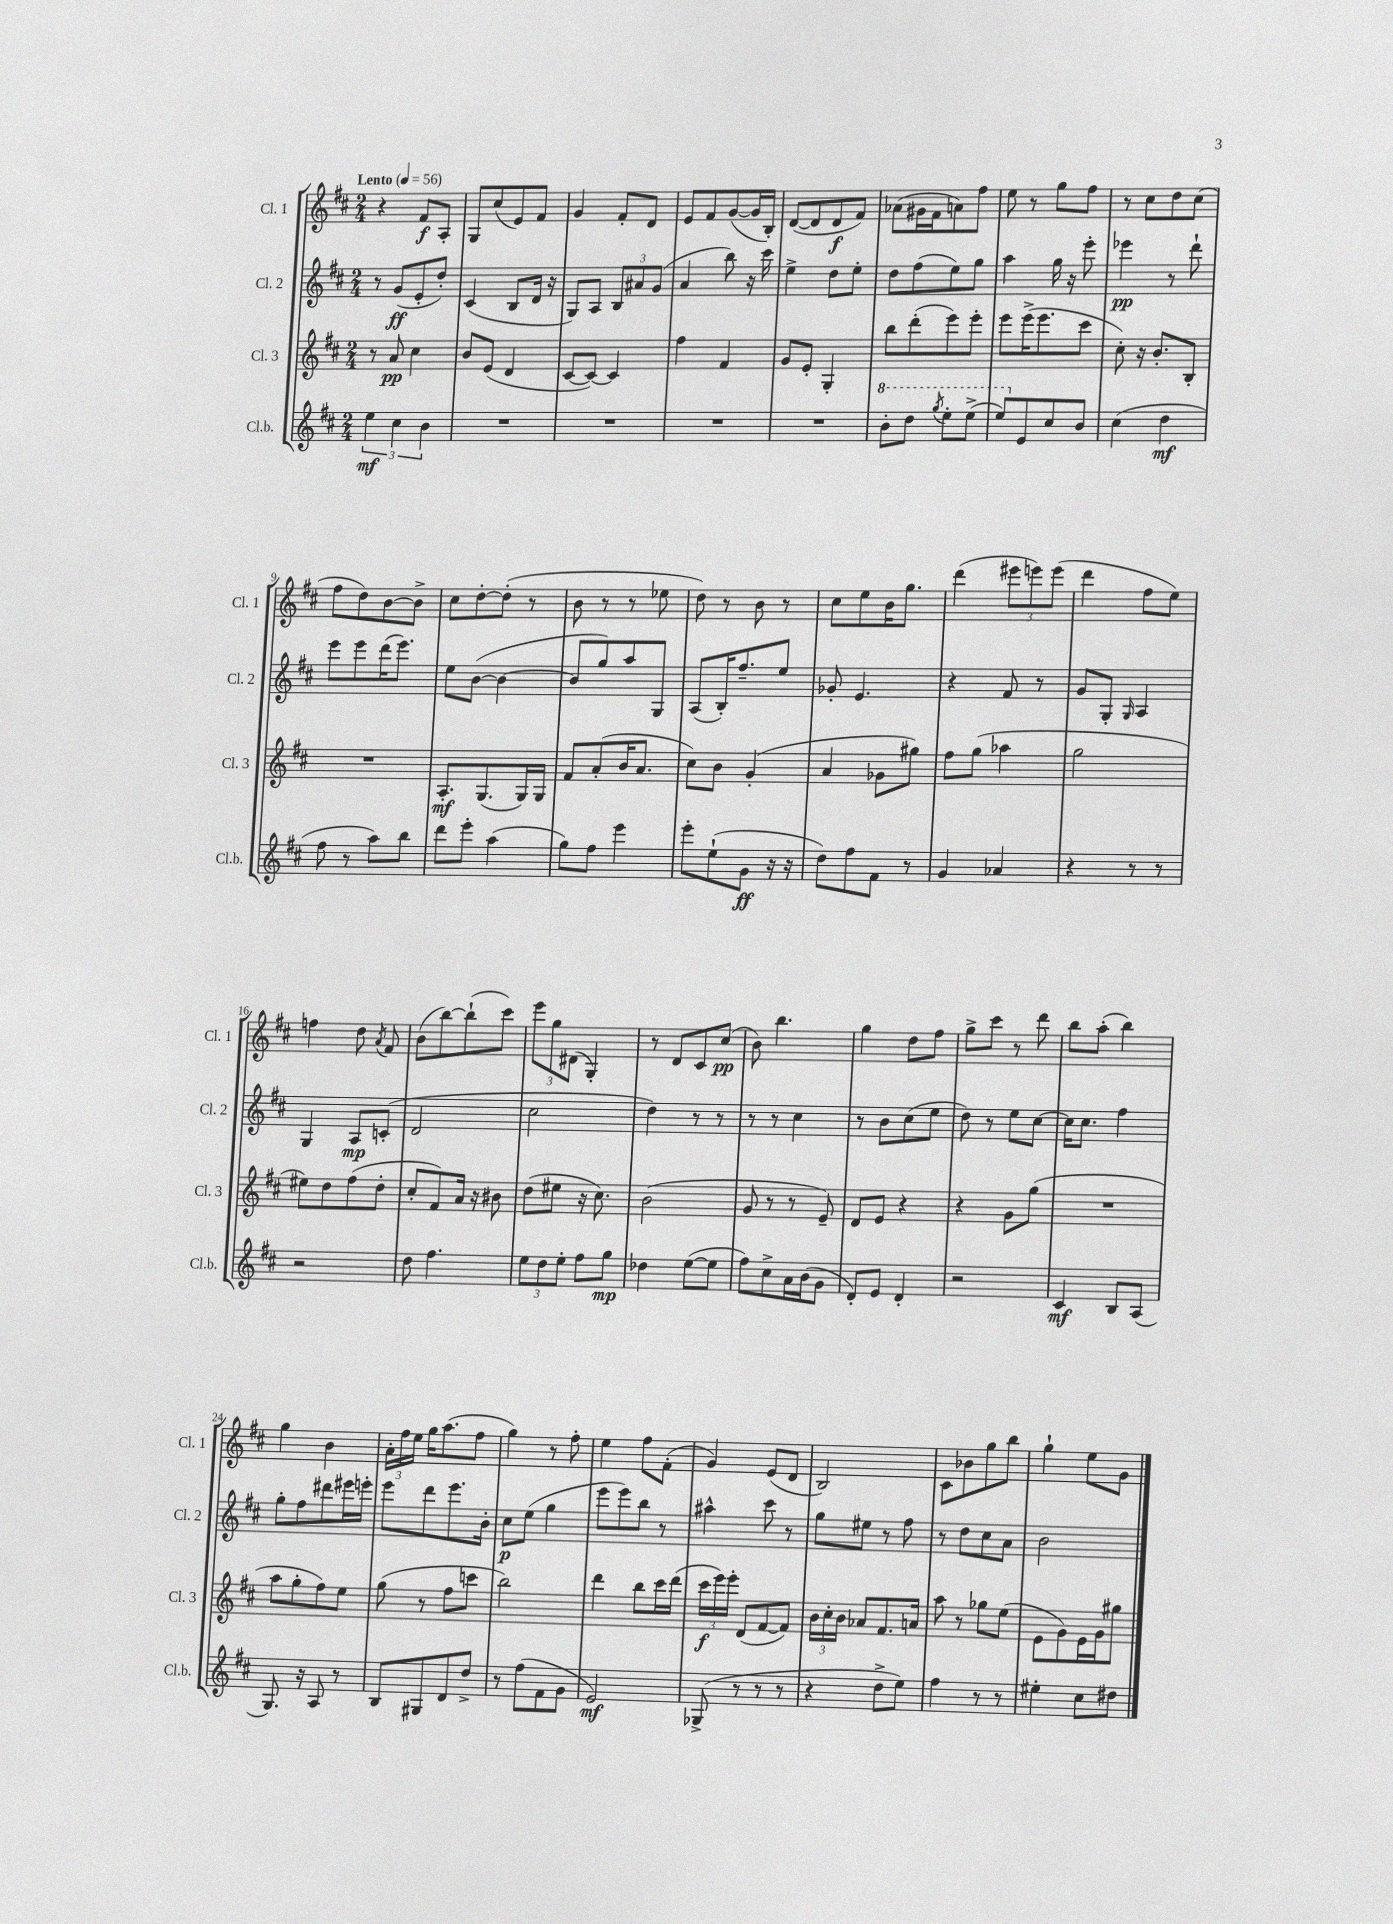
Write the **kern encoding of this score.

**kern	**kern	**kern	**kern
*staff4	*staff3	*staff2	*staff1
*clefG2	*clefG2	*clefG2	*clefG2
*k[f#c#]	*k[f#c#]	*k[f#c#]	*k[f#c#]
*M2/4	*M2/4	*M2/4	*M2/4
*MM56	*MM56	*MM56	*MM56
6ee\	8r	8r	4r
.	8a/	(8g/L	.
6cc#\	.	.	.
.	4cc#\	8e'/	8f#/L
6b\	.	.	.
.	.	8dd'/J)	8A'/J
=	=	=	=
2r	8b/L	(4c#/	8G/L
.	(8e/J	.	(8cc#/
.	4d/	8B/L	8e/)
.	.	16d/Jk	8f#/J
.	.	16r	.
=	=	=	=
2r	[8c#/L	8G/L)	4g/
.	8c#/_J)	8A/J	.
.	4c#/]	12B/L	8f#'/L
.	.	12a#/	.
.	.	.	8d/J
.	.	(12g/J	.
=	=	=	=
2r	4ff#\	4a/	8e/L
.	.	.	8f#/
.	4f#/	8bb\)	([8g/
.	.	16r	16g/]L
.	.	16ccc#\	16B'/JJ)
=	=	=	=
2r	8g/L	4ee^\	([8d/L
.	8e'/J	.	8d/]
.	4G'/	8dd\L	8d/
.	.	8ee'\J	8f#/J)
=	=	=	=
8bb'\L	8bb\L	8dd\L	(8a-\L
8ddd\J	(8ddd'\	(8ff#\	16g#\L
.	.	.	16f#\J
8qggg/	.	.	.
8eee'\L	8eee\)	8ee\)	8a\)
(8eee^\J	8eee'\J	8gg\J	8ff#\J
=	=	=	=
8eee/L)	8eee\L	4aa\	8ee\
8e/	(16eee^\K	.	8r
.	8.eee\	.	.
8cc#/	.	16gg\	8gg\L
.	.	16r	.
8b/J	8ccc#\J	8eee'\	8ff#\J
=	=	=	=
(4cc#\	8cc#'\)	4eee-\	8r
.	16r	.	8cc#\L
.	8.b'/L	.	.
4dd\	.	8r	8dd\
.	8B'/J	8ddd`\	(8cc#\J
=	=	=	=
8ff#\	2r	8eee\L	8ff#\L
8r	.	8eee\	8dd\)
8aa\L)	.	(16ddd\K	[8b\
.	.	8.eee\J)	.
8bb\J	.	.	8b^\]J
=	=	=	=
8ddd\L	8.A'/L	8ee\L	8cc#\L
8eee'\J	.	([8b\J	[8dd'\
.	(8.G/	.	.
(4aa\	.	4b\_	(8dd'\]J
.	16G/L)	.	8r
.	16G/JJ	.	.
=	=	=	=
8gg\L)	8f#/L	8b/]L	8b\
8ff#\J	(8a'/	8gg/)	8r
4eee\	16b/K	8aa/	8r
.	8.a/J	.	.
.	.	8G/J	8ee-\
=	=	=	=
8eee'\L	8cc#\L)	(8A/L	8dd\)
(8ee`\	8b\J	16B'/K)	8r
.	.	8.ff#~/	.
8g\J	(4g'/	.	8b\
16r	.	8ee/J	8r
16r	.	.	.
=	=	=	=
8dd\L)	4a/	8g-'/	8cc#\L
8ff#\	.	4.e/	8ee\
8f#\J	8g-\L	.	16b\K
.	.	.	8.gg\J
8r	8gg#\J)	.	.
=	=	=	=
4g/	8ff#\L	4r	(4ddd\
.	(8gg\J	.	.
4a-/	4aa-\	8f#/	12eee#\L
.	.	.	12eee\)
.	.	8r	.
.	.	.	(12eee\J
=	=	=	=
4r	2gg\	8g/L	4ddd\
.	.	8G'/J	.
.	.	16qqG/	.
8r	.	4A/	8ff#\L
8r	.	.	8ee\J)
=	=	=	=
2r	8ee#\L)	4G/	4ff\
.	8dd\	.	.
.	(8ff#\	8A/L	8dd\
.	.	.	8qa/
.	8dd'\J	(8c'/J	8f#/
=	=	=	=
8dd\	8cc#'/L	2d/	(8b\L
4.ff#\	8f#/)	.	[8bb\)
.	16a/Jk	.	(8bb`\]
.	16r	.	.
.	8b#\	.	8ccc#\J)
=	=	=	=
12ee\L	(8dd\L	2cc#\	12eee\L
12dd\	.	.	12gg\
.	8ee#\J	.	.
12ee'\J	.	.	(12d#\J
8ff#\L	16r	.	4G'/)
.	8.cc#\)	.	.
8gg\J	.	.	.
=	=	=	=
4dd-\	(2b\	4dd\)	8r
.	.	.	8d/L
([8ee\L	.	8r	8c#/
8ee\]J	.	8r	(8cc#/J
=	=	=	=
8ff#\L)	8g/	8r	8b\)
8cc#^\	8r	8r	4.bb\
16a\L	8r	4cc#\	.
(16b\J	.	.	.
8g\J	8e~/)	.	.
=	=	=	=
8d'/L)	8d/L	8r	4gg\
8e/J	8e/J	8b\L	.
4d'/	4r	(8cc#\	8dd\L
.	.	8ee\J	8ff#\J
=	=	=	=
2r	4r	8dd\)	8gg^\L
.	.	8r	8ccc#\J
.	8g\L	8ee\L	8r
.	(8gg\J	[8cc#\J	8ddd\
=	=	=	=
4c#/	2r	16cc#\]LK	8bb\L
.	.	8.cc#\J	.
.	.	.	(8aa'\J
8B/L	.	4ff#\	4bb\)
(8A/J	.	.	.
=	=	=	=
8.G/)	8aa\L	8gg'\L	4gg\
.	8gg'\	8ff#\	.
16r	.	.	.
8A/	8ff#\)	8ddd#\	4b\
8r	8ee\J	16eee#\L	.
.	.	16eee'\JJ	.
=	=	=	=
8B/L	(8gg\	8eee\L	24a'\LL
.	.	.	24ff#\
.	.	.	24ee\JJ
8G#/	8r	8ddd\	16gg\LK
.	.	.	(8.aa\
8d/	8ff#\L	8.eee\	.
8dd^/J	8ccc\J	.	8ff#\J
.	.	16b'\Jk	.
=	=	=	=
8r	2bb\)	8cc#\L	4gg\)
(8ff#\L	.	(8ee\J	.
8f#\	.	4gg\	8r
8g\J	.	.	8ff#'\
=	=	=	=
2e/)	4ddd\	8eee\L	4ee\
.	.	8eee\)	.
.	8bb\L	8bb\J	8ff#\L
.	16ccc#\L	8r	(8f#'\J
.	(16ddd\JJ	.	.
=	=	=	=
(8G-^/	24ccc#\LL	4aa#^^\	4g/)
.	24eee\)	.	.
.	24eee'\JJ	.	.
8r	(8d/L	.	.
8r	[8f#/	8ccc#\	(8e/L
8r	8f#/]J)	8r	8d/J
=	=	=	=
4r	24b\LL	8gg\L	2B/)
.	24cc#'\	.	.
.	24b\JJ	.	.
.	8a-/L	8ee#\J	.
8dd^\L	8.f#/	8r	.
8ee\J)	.	8ff#\	.
.	16a/Jk	.	.
=	=	=	=
4ff#\	8aa\	8r	8c#\L
.	8r	8dd\L	8b-\
8r	8gg-\L	8cc#\	8gg\
8r	(8ee\J	8a\J	8bb\J
=	=	=	=
4ee#'\	8e\L	2b\	4gg`\
.	8g\)	.	.
8cc#\L	16e\L	.	8ee\L
.	16g\J	.	.
8dd#\J	8gg#\J	.	8g\J
==	==	==	==
*-	*-	*-	*-
